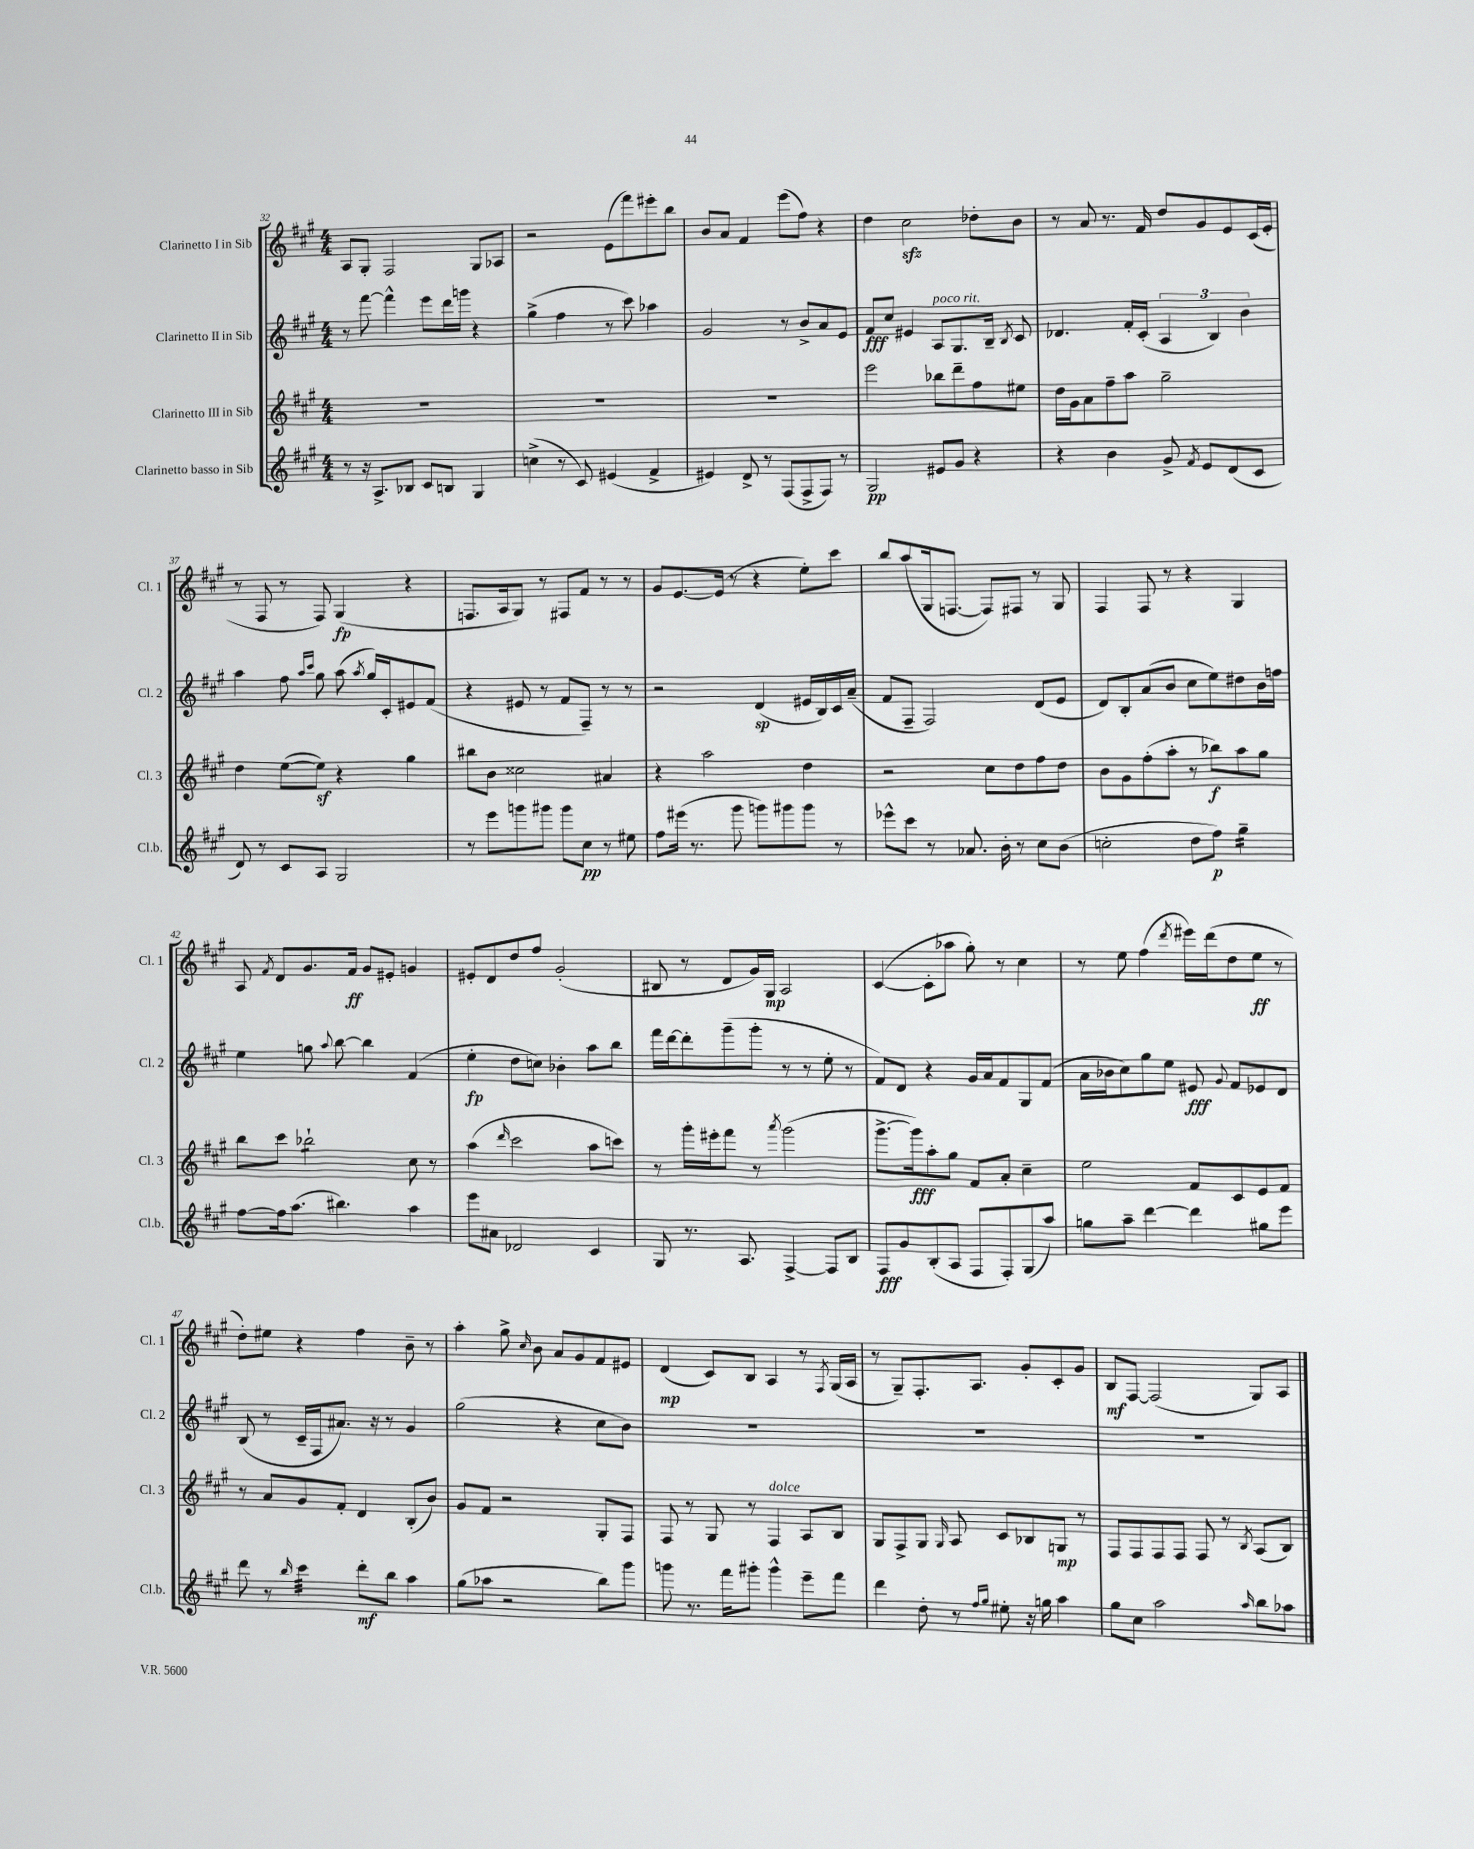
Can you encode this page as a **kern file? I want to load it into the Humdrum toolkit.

**kern	**kern	**kern	**kern
*staff4	*staff3	*staff2	*staff1
*clefG2	*clefG2	*clefG2	*clefG2
*k[f#c#g#]	*k[f#c#g#]	*k[f#c#g#]	*k[f#c#g#]
*M4/4	*M4/4	*M4/4	*M4/4
8r	1r	8r	8A/L
16r	.	[8fff#\	8G#'/J
8.A^/L	.	.	.
.	.	4fff#^^\]	2F#/
8B-/J	.	.	.
8c#/L	.	8eee\L	.
8B/J	.	16ddd\L	.
.	.	16ggg\JJ	.
4G#/	.	4r	8G#/L
.	.	.	8A-/J
=	=	=	=
(4cc^\	1r	(4gg#^\	2r
8r	.	4ff#\	.
8c#/)	.	.	.
(4e#/	.	8r	(8e\L
.	.	8ccc#\)	8fff#\)
4f#^/	.	4aa-\	8eee#'\
.	.	.	8bb\J
=	=	=	=
4e#/)	1r	2g#/	8b/L
.	.	.	8a/J
8d^/	.	.	4f#/
8r	.	.	.
(8F#/L	.	8r	(8eee\L
8F#^/	.	8b^/L	8ff#\J)
8F#/J)	.	8a/	4r
8r	.	8e/J	.
=	=	=	=
2G#/	2eee\	8f#/L	4dd\
.	.	8cc#/J	.
.	.	4e#/	2cc#\
8e#/L	8bb-\L	8A/L	.
8g#/J	8ddd~\	8.G#/	.
4r	8ff#\	.	8dd-'\L
.	.	16B~/Jk	.
.	.	8qB/	.
.	8ee#\J	8c#/	8b\J
=	=	=	=
4r	16dd\LL	4.d-/	8r
.	16g#\J	.	.
.	8a\	.	8a/
4b\	8ff#~\	.	8.r
.	8aa\J	16f#'/LL	.
.	.	(16c#'/JJ	16f#/
8g#^/	2gg#~\	6A/	8dd/L
8qf#/	.	.	.
8e/L	.	.	8g#/
.	.	6B/)	.
(8d/	.	.	8e/
.	.	6b\	.
8c#/J	.	.	(16c#/L
.	.	.	16e'/JJ
=	=	=	=
8d/)	4dd\	4aa\	8r
8r	.	.	8F#/
8c#/L	([8ee\L	8ff#\	8r
.	.	16qqaa/LL	.
.	.	16qqccc#/JJ	.
8A/J	8ee\]J)	8gg#\	8F#/)
2G#/	4r	(8aa\	(4G#/
.	.	8qaa/	.
.	.	16gg#/LL)	.
.	.	16c#'/J	.
.	4gg#\	8e#/	4r
.	.	(8f#/J	.
=	=	=	=
8r	8bb#\L	4r	8.F/L
8eee\L	8b\J	.	.
.	.	.	16A/k
8ggg\	2cc##\	8e#/	8G#/J)
8ggg#\J	.	8r	8r
8ggg#\L	.	8f#/L	8F#/L
8cc#\J	.	8F#~/J)	8f#/J
8r	4a#/	8r	8r
8ee#\	.	8r	8r
=	=	=	=
8ff#\L	4r	2r	8g#/L
(16eee#\Jk	.	.	[8.e/
8.r	.	.	.
.	2aa\	.	.
.	.	.	(16e/]Jk
8ggg#\	.	.	8r
8ggg\L)	.	(4d/	4r
8ggg#\	.	.	.
8ggg#\J	4dd\	16e#/LL	8ee'\L)
.	.	16B/)	.
8r	.	16c#/	8ccc#\J
.	.	(16a~/JJ	.
=	=	=	=
8eee-^^\L	2r	8f#/L	8bb/L
8ccc#\J	.	8F#~/J	(8aa/
8r	.	2F#/)	16G#/k
.	.	.	[8.F/J
8.a-/	.	.	.
.	8cc#\L	.	8F/]L)
16b'\	.	.	.
8r	8dd\	.	8F#/J
8cc#\L	8ff#\	(8d/L	8r
(8b\J	8dd\J	8e/J	8G#/
=	=	=	=
2cc'\	8b\L	8d/L)	4F#/
.	8g#\	8B'/	.
.	(8ff#'\	(8a/	8F#/
.	8aa'\J	8b/J	8r
8dd\L	8r	8cc#\L	4r
8ff#\J)	8bb-\L)	8ee\)	.
4gg#~\	8aa\	8dd#\	4G#/
.	8gg#\J	16b\L	.
.	.	16ff\JJ	.
=	=	=	=
[8ff#\L	8bb\L	4ee\	8A/
.	.	.	8qf#/
16ff#\]k	8ccc#\J	.	8d/L
(8.aa\J	.	.	.
.	2bb-`\	8gg\	8.g#/
.	.	8qqaa/	.
4.bb#\)	.	[8bb\	.
.	.	.	16f#/Jk
.	.	4bb\]	8g#/L
.	.	.	8e#'/J
4aa\	8cc#\	(4f#/	4g/
.	8r	.	.
=	=	=	=
8eee\L	(4aa\	4ee'\	8e#'/L
8a#\J	.	.	8d/
.	16qqddd/	.	.
2d-/	2ccc#\	8dd\L	8dd/
.	.	8cc\J)	8ff#/J
.	.	4b-'\	(2g#'/
4c#/	8aa\L	8aa\L	.
.	8ccc\J)	8bb\J	.
=	=	=	=
8G#/	8r	16fff#\LL	8B#/
.	.	[16ddd\J	.
8.r	16ggg#'\LL	8ddd'\]	8r
.	16eee#'\J	.	.
.	8fff#\J	(8ggg#~\	8d/L
8.A/	.	.	.
.	8r	8ggg#'\J	16g#/L)
.	.	.	16G#/JJ
.	8qaaa/	.	.
[4F#^/	(2ggg#\	8r	2A/
.	.	8r	.
8F#/]L	.	8ee'\	.
8B/J	.	8r	.
=	=	=	=
8F#/L	[8.ggg#^\L	8f#/L)	([4c#/
8g#/	.	8d/J	.
.	16ggg#\]k)	.	.
(8B'/	8aa'\	4r	8c#'\]L
8A/J	8gg#\J	.	8aa-\J
8F#/L	8f#/L	16g#/LL	8gg#'\)
.	.	16a/J	.
8F#'/)	8a'/J	8f#/	8r
(8G#/	4cc#~\	8G#/	4cc#\
8aa/J)	.	(8f#/J	.
=	=	=	=
8gg\L	2ee\	16a\LL	8r
.	.	16b-\J	.
8aa~\J	.	8cc#\)	8ee\
[4ddd\	.	8gg#\	(4ff#\
.	.	8ee\J	.
.	.	.	8qddd/
4ddd\]	8f#/L	8e#/	16eee#\LL)
.	.	.	(16ddd\J
.	.	8qqg#/	.
.	8c#/	8f#/L	8dd\
8gg#\L	8e/	8e-/	8ee\J
8eee\J	8f#/J	8d/J	8r
=	=	=	=
8ddd\	8r	(8B/	8dd'\L)
8r	8a/L	8r	8ee#\J
16qqbb/	.	.	.
4ccc#\	8g#/	16c#~/LL	4r
.	.	16F#/J	.
.	8f#'/J	8.a#/J)	.
8ddd'\L	4d/	.	4ff#\
.	.	16r	.
8bb\J	.	8r	.
4aa\	(8B'/L	4g#/	8b~\
.	8b/J)	.	8r
=	=	=	=
(8gg#\L	8g#/L	(2gg#\	4aa'\
8aa-\J	8f#/J	.	.
2r	2r	.	8gg#^\
.	.	.	16qqcc#/
.	.	.	8b\
.	.	4r	8a/L
.	.	.	8g#/
8bb\L)	8G#'/L	8cc#\L	8f#/
8ggg#\J	8F#/J	8b\J)	8e#/J
=	=	=	=
8ggg\	8F#/	1r	(4d/
8.r	8r	.	.
.	8G#/	.	8c#/L)
16fff#\LK	.	.	.
8ggg#'\J	8r	.	8B/J
4ggg#^^\	4F#/	.	4A/
8eee~\L	8A/L	.	8r
.	.	.	8qF#/
8fff#\J	8B/J	.	(16G#/LL
.	.	.	16A/JJ
=	=	=	=
4ddd\	8G#/L	1r	8r
.	8F#^/	.	8G#~/L)
8dd'\	8G#/J	.	8.F#'/
.	16qqG#/	.	.
8r	8A/	.	.
.	.	.	8.A/J
16qqff#/LL	.	.	.
16qqgg#/JJ	.	.	.
8ee#'\	8c#/L	.	.
16r	8B-/	.	8g#'/L
16gg\	.	.	.
4aa\	8G/J	.	8c#'/
.	8r	.	8g#/J
=	=	=	=
8gg#\L	8F#/L	1r	8B/L
8cc#\J	8F#/	.	[8F#/J
2aa\	8F#/	.	(2F#/]
.	8F#/J	.	.
.	8F#/	.	.
.	8r	.	.
16qqaa/	8qB/	.	.
8bb\L	(8A/L	.	8G#/L)
8aa-\J	8B/J)	.	8A/J
==	==	==	==
*-	*-	*-	*-
